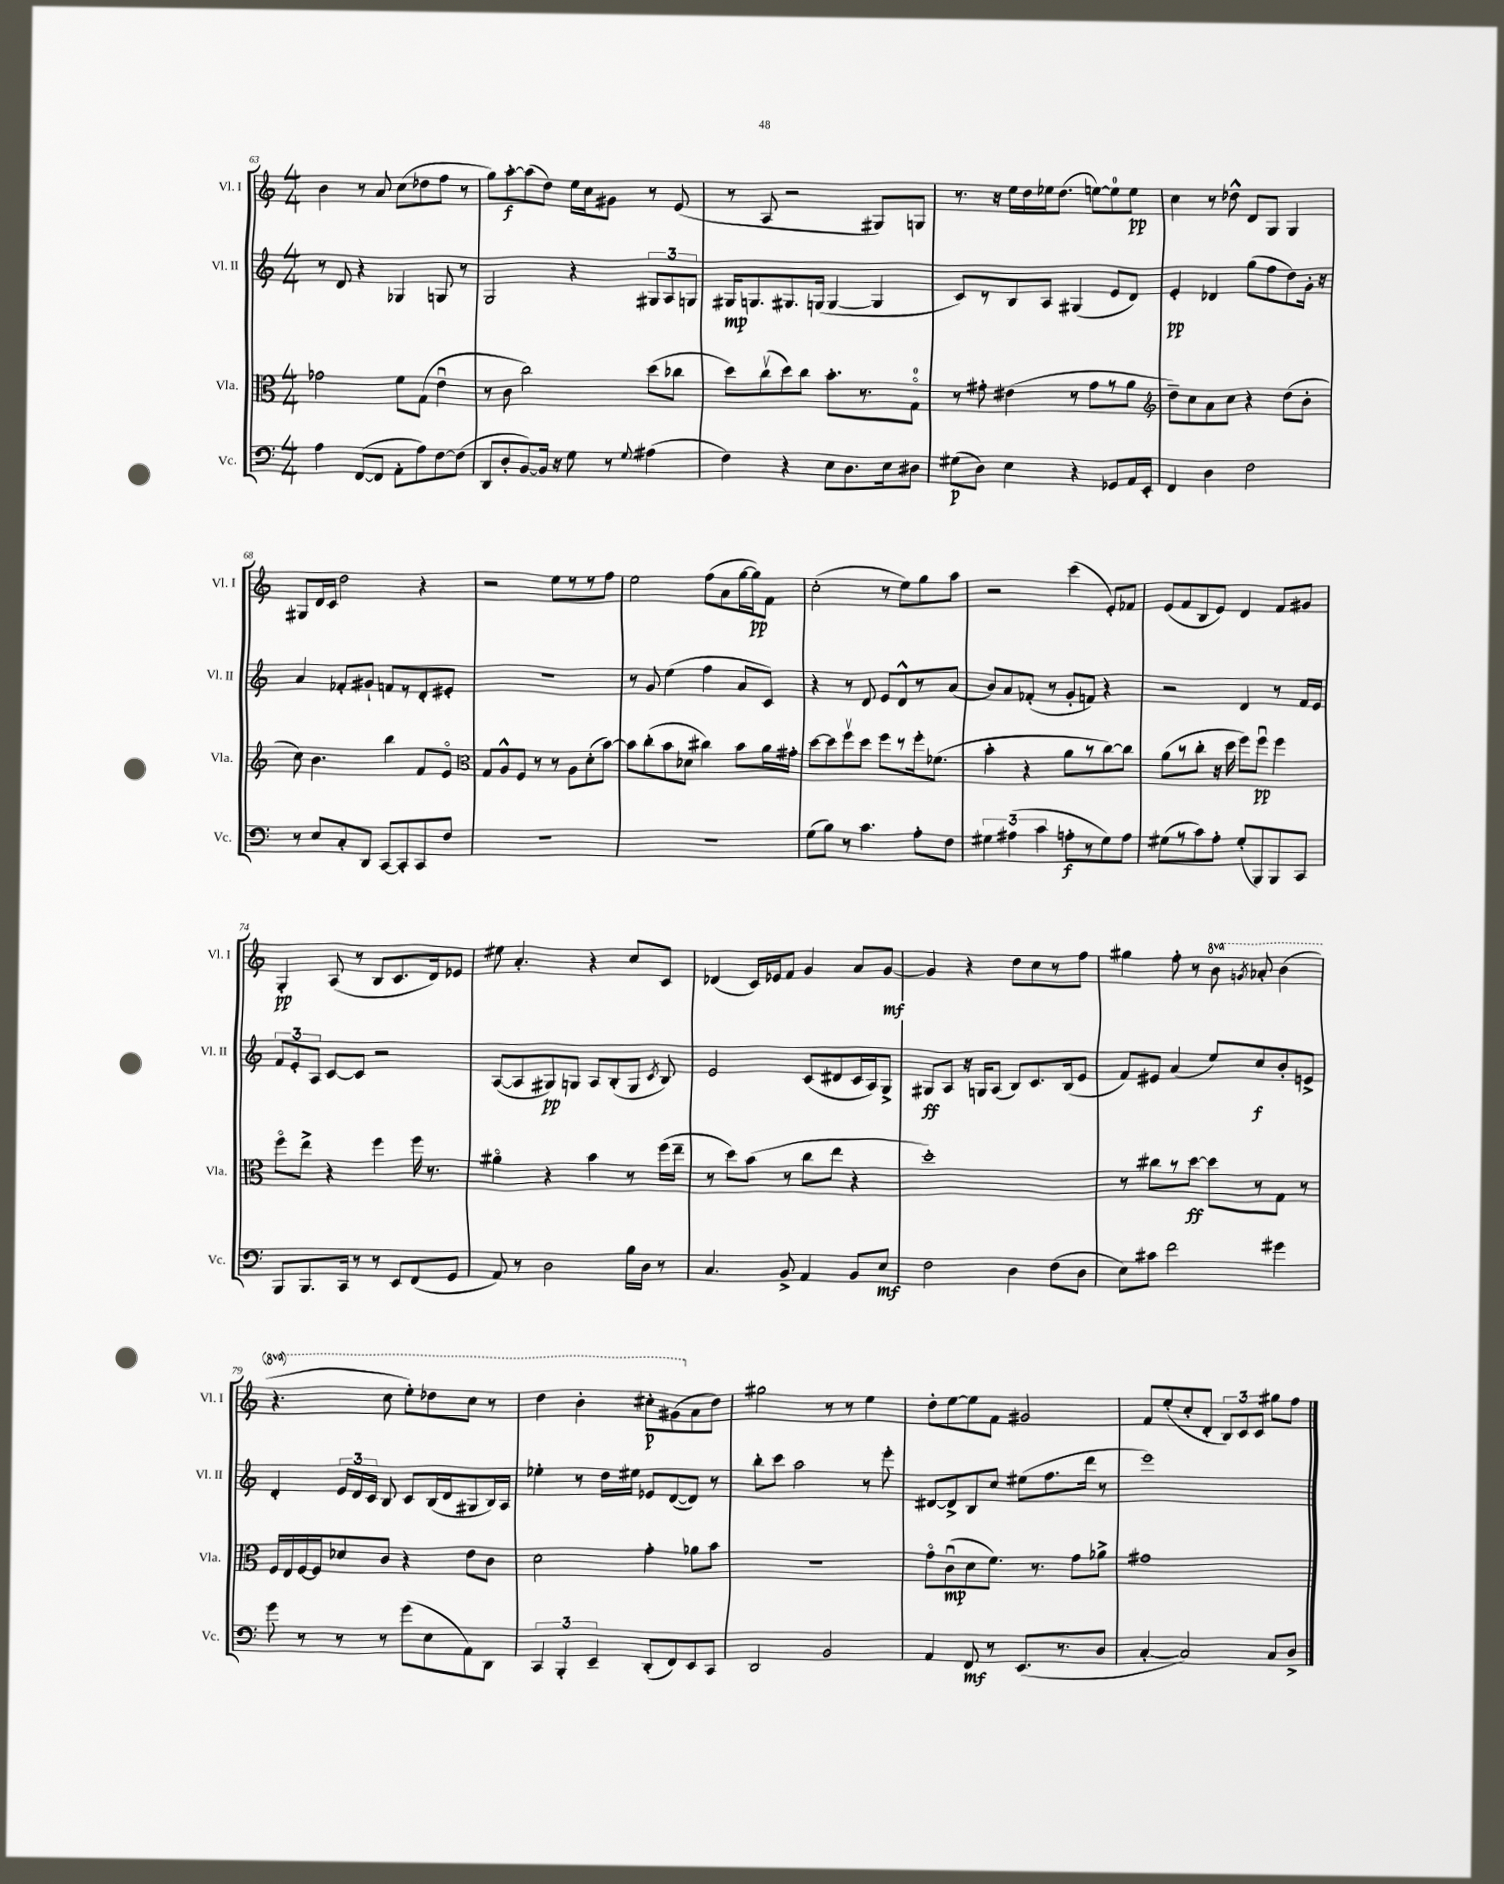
<<
\new StaffGroup <<
\new Staff = "s0" \with { instrumentName = "Vl. I" shortInstrumentName = "Vl. I" } {
    \clef treble \key c \major \numericTimeSignature \time 4/4 \set Staff.ottavationMarkups = #ottavation-simple-ordinals
    \autoBeamOff b'4 r8 a'8 c''8[( des''8 f''8] r8 |
    g''8[) a''8~-.\f a''8( d''8]) e''16[ c''16 gis'8] r8 e'8( |
    r8 a8 r2 gis8[) g8] |
    r8. r16 e''16[ d''16 ees''16 d''8.]( e''8[~) e''8-0 e''8]\pp |
    c''4 r8 des''8-^ d'8[ g8] g4 |
    gis8[ d'16 c'16] d''2 r4 |
    r2 e''8[ r8 r8 f''8] |
    e''2 f''8[( a'8 g''16~ g''16\pp) f'8] |
    c''2-.( r8 e''8[) g''8 a''8] |
    r2 c'''4( e'8[-.) fes'8] |
    e'8[( f'8 b8 e'8]) d'4 f'8[ gis'8] |
    g4-.\pp a8( r8 b8[ c'8. d'16) ees'8] |
    eis''8 a'4.-. r4 c''8[ c'8] |
    des'4( c'16[) ees'16 f'8] g'4 a'8[ g'8]~\mf |
    g'4 r4 d''8[ c''8 r8 f''8] |
    gis''4 f''8-. r8 \ottava #1 b''8 \acciaccatura { g''8 } aes''8-. b''4( |
    r4. c'''8 e'''8[-.) des'''8 c'''8] r8 |
    d'''4 b''4-. cis'''8[-.\p gis''8( \ottava #0 a'8 d''8]) |
    gis''2 r8 r8 e''4 |
    d''8[-. e''8~ e''8 f'8] gis'2 |
    f'8[ e''8-.( c''8-. d'8]-. \tuplet 3/2 { b8[) c'8 c'8] } gis''8[ f''8] \bar "|." |
}
\new Staff = "s1" \with { instrumentName = "Vl. II" shortInstrumentName = "Vl. II" } {
    \clef treble \key c \major \numericTimeSignature \time 4/4
    \autoBeamOff r8 d'8 r4 ges4 g8 r8 |
    g2 r4 \tuplet 3/2 { gis8[ a8 g8] } |
    gis16[\mp g8. gis8. g16]( g4~ g4 |
    c'8[) r8 b8 a8] gis4( e'8[ d'8]) |
    e'4-.\pp des'4 g''8[( f''8 d''8) g'16]-. r16 |
    a'4 fes'8[-. gis'8]-! f'8[ r8 d'8-. eis'8]-. |
    R1 |
    r8 g'8 e''4( f''4 a'8[ c'8]) |
    r4 r8 d'8 e'8[ d'8-^ r8 a'8]( |
    b'8[) a'8 fes'8]-.( r8 g'8[-. f'8]) r4 |
    r2 d'4 r8 f'16[ e'16] |
    \tuplet 3/2 { f'8[ e'8-. a8] } c'8[~ c'8] r2 |
    a8[~( a8 gis8\pp) g8] a8[ b8-.( g8] \acciaccatura { c'8 } b8) |
    e'2 c'8[( dis'8 c'16 a16) g8]-> |
    gis8[\ff a8] r16 g16[ a8]( b8[) c'8. b16( e'8] |
    f'8[) eis'8] a'4( e''8[) c''8\f b'8-. e'8]-> |
    d'4-. \tuplet 3/2 { e'16[ d'16 c'16] } b8 c'8[ b16( d'16 gis8 b16) a16] |
    ees''4-. r8 d''16[ eis''16] ees'8[ d'8~( d'8]) r8 |
    b''8[-. c'''8] a''2 r8 e'''8-. |
    dis'8[~ dis'8-> b8 c''8] eis''8[( f''8. d'''16] r8 |
    e'''1) \bar "|." |
}
\new Staff = "s2" \with { instrumentName = "Vla." shortInstrumentName = "Vla." } {
    \clef alto \key c \major \numericTimeSignature \time 4/4
    \autoBeamOff ges'2 f'8[ g8]( e'4\downbow |
    r8 c'8 c''2) d''8[( ces''8] |
    d''8[) c''8\upbow( d''8) c''8] b'8.[-. r8. g8]-0\flageolet |
    r8 gis'8-. eis'4( r8 gis'8[ r8 a'8] |
    \clef treble d''8[--) c''8 a'8 c''8] r4 d''8[( b'8]-. |
    c''8) b'4. b''4 f'8[ e'8]\flageolet |
    \clef alto g8[ a8-^ f8] r8 r8 a8[ d'8-.( b'8]~) |
    b'8[ c''8-.( b'8 des'8] cis''4) b'8[ a'16 gis'16]-. |
    d''8[~ d''8 f''8\upbow d''8] f''8[ r8 f''16-. fes'8.]( |
    b'4-. r4 a'8[ r8 c''8~) c''8] |
    a'8[( r8 c''8]-. r16 d''16 f''8[) f''8]\downbow\pp f''4 |
    f''8[\flageolet e''8]-> r4 f''4 f''16 r8. |
    ais'4\flageolet r4 b'4 r8 f''16[( e''16]-- |
    r8 d''8[) b'8]( r8 c''8[ e''8] r4 |
    d''1-.) |
    r8 cis''8[ r8 d''8]~\ff d''8[ r8 g8] r8 |
    f16[ e16 f16~ f16 des'8 c'8] r4 e'8[ c'8] |
    d'2 g'4-. aes'8[ b'8] |
    r1 |
    g'8[\flageolet c'8\downbow\mp( d'8 f'8.]) r8. g'8[ aes'8]-> |
    gis'1 \bar "|." |
}
\new Staff = "s3" \with { instrumentName = "Vc." shortInstrumentName = "Vc." } {
    \clef bass \key c \major \numericTimeSignature \time 4/4
    \autoBeamOff a4 f,8[~( f,8] a,8[-. a8) f8~ f8]( |
    d,8[ d8-. b,8~) b,16] r16 g8 r8 \appoggiatura { g8 } ais4( |
    f4) r4 e8[ d8. e16 dis8] |
    gis8[\p( d8]) e4 r4 ges,8[ a,16 e,16]-. |
    f,4 d4 f2 |
    r8 e8[ c8-. d,8] c,8[~ c,8-. c,8 f8] |
    R1 |
    R1 |
    g8[( b8]) r8 c'4. a8[-. f8] |
    \tuplet 3/2 { gis4 ais4( c'4 } a8[-.\f r8 gis8) a8] |
    gis8[( r8 c'8) a8]-. gis8[-.( b,,8) b,,8 c,8] |
    b,,8[ b,,8. c,16] r8 r8 e,8[ f,8( g,8] |
    a,8) r8 d2 b16[ d16] r8 |
    c4. b,8-> a,4 b,8[ e8]\mf |
    f2 d4 f8[( d8] |
    e8[) cis'8] f'2 gis'4 |
    g'8 r8 r8 r8 g'8[( e8 a,8) d,8] |
    \tuplet 3/2 { c,4 b,,4-. e,4-- } d,8[-.( f,8) e,8 c,8] |
    d,2 b,2 |
    a,4 f,8\mf r8 e,8.[( r8. d8] |
    c4~-. c2) c8[ d8]-> \bar "|." |
}
>>
>>
\layout { \context { \Score currentBarNumber = #63 } }
